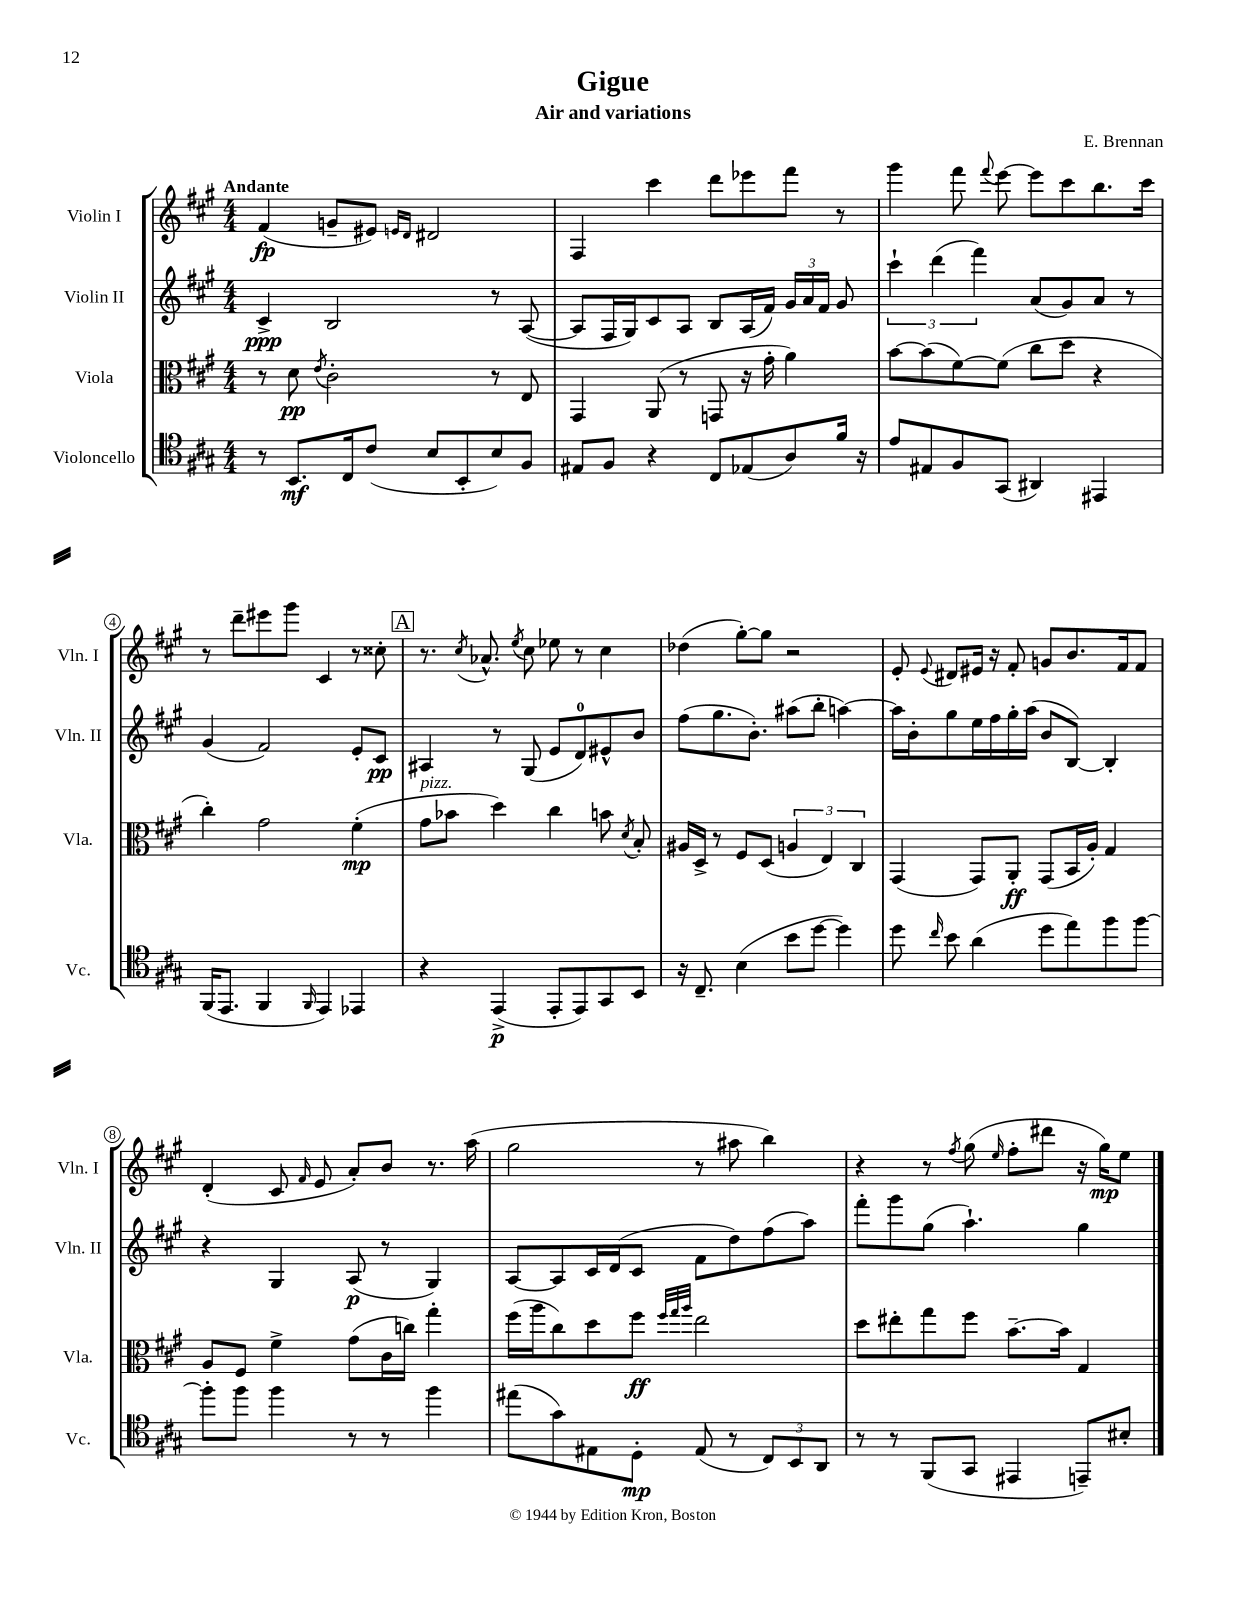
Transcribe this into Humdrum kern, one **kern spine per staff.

**kern	**kern	**kern	**kern
*staff4	*staff3	*staff2	*staff1
*clefC4	*clefC3	*clefG2	*clefG2
*k[f#c#g#]	*k[f#c#g#]	*k[f#c#g#]	*k[f#c#g#]
*M4/4	*M4/4	*M4/4	*M4/4
8r	8r	4c#^	(4f#
8.BB	8d	.	.
.	8qe	.	.
.	2c#'	2B	8g~
16C#	.	.	.
(8c#	.	.	8e#)
.	.	.	16qqe
.	.	.	16qqd
8B	.	.	2d#
8BB'	.	.	.
8B)	8r	8r	.
8F#	8E	([8A	.
=	=	=	=
8E#	4GG#	8A]	4F#
8F#	.	16F#	.
.	.	16G#)	.
4r	(8AA	8c#	4ccc#
.	8r	8A	.
8C#	8GG	8B	8ddd
(8E-	16r	(16A	8eee-
.	16g#'	16f#)	.
8A)	4a)	24g#	8fff#
.	.	24a	.
.	.	24f#	.
16f#	.	8g#	8r
16r	.	.	.
=	=	=	=
8e	[8b	6ccc#`	4ggg#
8E#	(8b]	.	.
.	.	(6ddd	.
8F#	[8f#)	.	8fff#
.	.	6fff#)	.
.	.	.	8qqfff#
(8GG#	(8f#]	.	[8eee
4AA#)	8cc#	(8a	8eee]
.	8dd	8g#)	8ccc#
4EE#	4r	8a	8.bb
.	.	8r	.
.	.	.	16ccc#
=	=	=	=
(16FF#	4cc#')	(4g#	8r
8.EE	.	.	.
.	.	.	8ddd~
4FF#	2g#	2f#)	8eee#
.	.	.	8ggg#
16qqFF#	.	.	.
4EE)	.	.	4c#
4EE-	(4f#'	8e'	8r
.	.	8c#	8cc##'
=	=	=	=
4r	8g#	4A#	8.r
.	8b-	.	.
.	.	.	8qcc#
.	.	.	8.a-^^
(4EE^	4dd)	8r	.
.	.	.	8qee
.	.	(8G#	8cc#
8EE'	4cc#	8e	8ee-
8EE)	.	8d)	8r
8GG#	8b	8e#^^	4cc#
.	8qd	.	.
8BB	8B'	8b	.
=	=	=	=
16r	16A#	(8ff#	(4dd-
8.C#~	16D^	.	.
.	8r	8.gg#	.
(4B	8F#	.	[8gg#')
.	.	8.b')	.
.	(8D	.	8gg#]
8b	6A	(8aa#	2r
[8dd	.	8bb'	.
.	6E)	.	.
4dd])	.	[4aa)	.
.	6C#	.	.
=	=	=	=
8dd	(4GG#	16aa]	8e'
.	.	16b'	.
16qqcc#	.	.	8qqe
8b	.	8gg#	8d#
(4a	8GG#)	16ee	16e#
.	.	16ff#	16r
.	8AA'	16gg#'	8f#'
.	.	(16aa	.
8dd	(8GG#	8b	8g
8ee)	16BB	[8B)	8.b
.	16A')	.	.
8ff#	4G#	4B']	.
.	.	.	16f#
[8ff#	.	.	8f#
=	=	=	=
8ff#']	8A	4r	(4d'
8ff#	8F#	.	.
4ff#	4f#^	4G#	8c#
.	.	.	16qqf#
.	.	.	8e
8r	(8g#	(8A	8a')
8r	16c#	8r	8b
.	16cc)	.	.
4ff#	4gg#'	4G#)	8.r
.	.	.	(16aa
=	=	=	=
(8ee#	(16ff#	[8A	2gg#
.	16aa	.	.
8g#)	8cc#)	8A]	.
8E#	8dd	16c#	.
.	.	(16d	.
8D'	8ff#	8c#	.
.	32qqff#	.	.
.	32qqgg#	.	.
.	32qqaa	.	.
(8E#	2ee	8f#	8r
8r	.	8dd)	8aa#
12C#)	.	(8ff#	4bb)
12BB	.	.	.
.	.	8aa)	.
12AA	.	.	.
=	=	=	=
8r	8dd	8fff#'	4r
8r	8ee#'	8ggg#	.
(8FF#	8gg#	(8gg#	8r
.	.	.	8qff#
8GG#	8ff#	4.aa`)	(8gg#
.	.	.	16qqee
4EE#	[8.b~	.	8ff#'
.	.	.	8ddd#
.	16b]	.	.
8EE~)	4G#	4gg#	16r
.	.	.	16gg#)
8B#'	.	.	8ee
==	==	==	==
*-	*-	*-	*-
